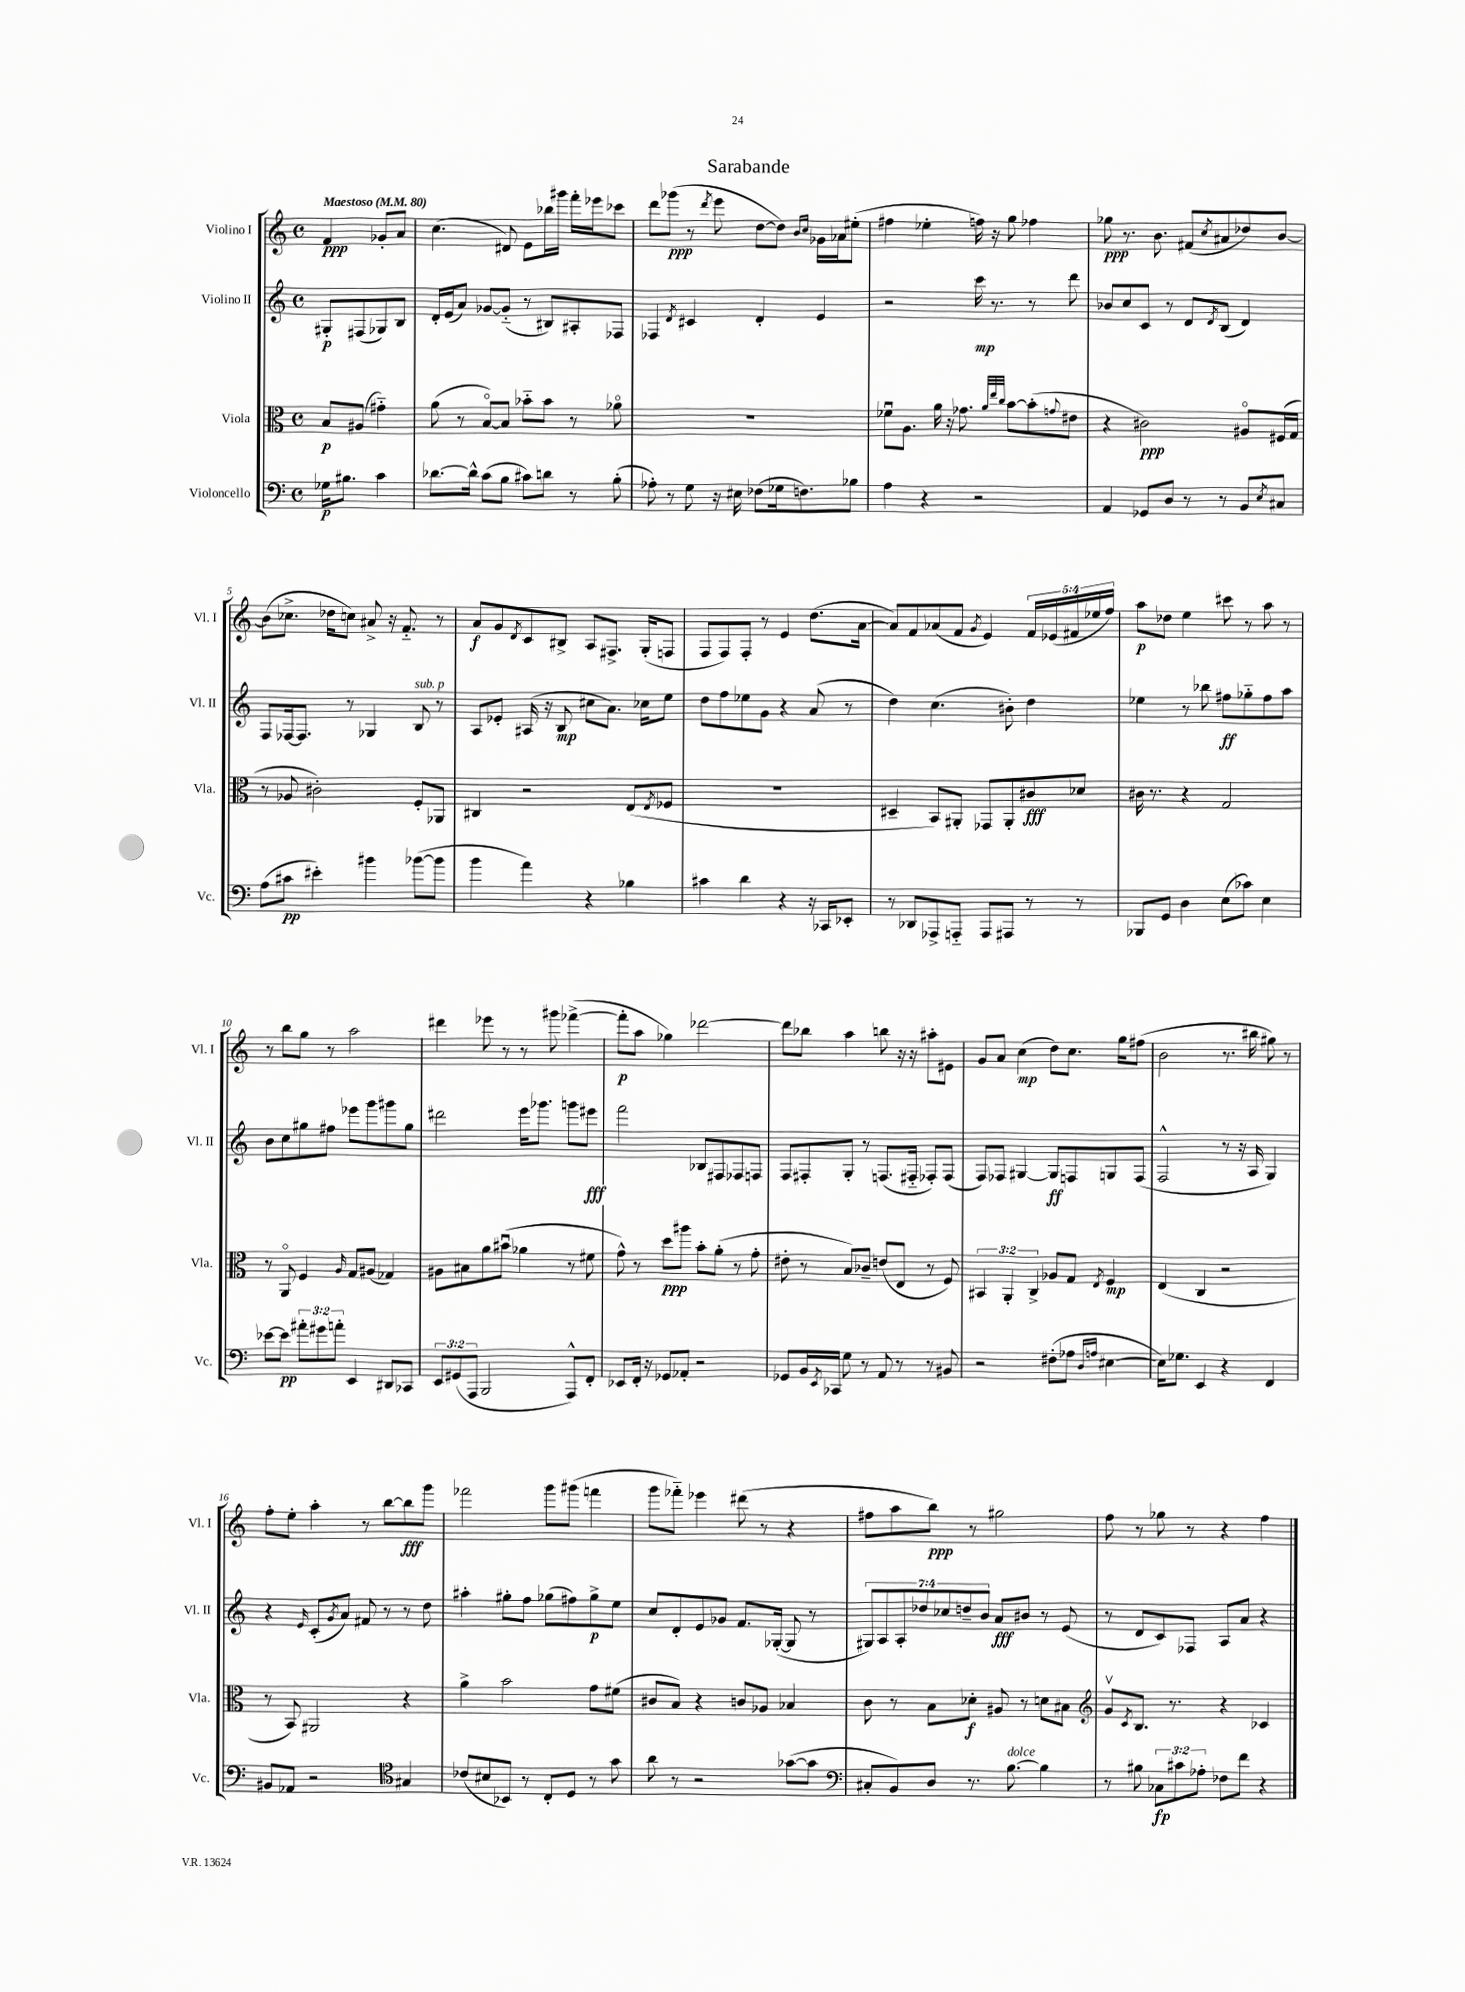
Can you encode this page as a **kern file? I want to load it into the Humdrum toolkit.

**kern	**kern	**kern	**kern
*staff4	*staff3	*staff2	*staff1
*clefF4	*clefC3	*clefG2	*clefG2
*k[]	*k[]	*k[]	*k[]
*M4/4	*M4/4	*M4/4	*M4/4
*met(c)	*met(c)	*met(c)	*met(c)
*MM80	*MM80	*MM80	*MM80
16G-	8B	8G#'	4f
8.B#	.	.	.
.	(8A#	(8F#	.
4c	4g#'~)	8G-)	8g-'
.	.	8B	8a
=	=	=	=
[8.d-	(8a	16d'	(4.cc
.	.	(16e	.
.	8r	8a)	.
16d-^^]	.	.	.
(8c	[8Bo)	[8g-	.
8B	8B]	(8g-'~]	8d#)
8c#)	8b-'~	8r	8e
8d	8b-	8B#)	16bb-
.	.	.	16ggg#
8r	8r	8A#'	16fff'
.	.	.	16eee-
(8B'	8a-o	8F-	8ccc-
=	=	=	=
8A-')	1r	4F-	8ddd
8r	.	.	(8ggg-
.	.	8qd	.
8G	.	4c#	8r
.	.	.	8qddd
16r	.	.	8eee
16E#	.	.	.
(8F-	.	4d'	[8dd
16G-	.	.	8dd])
8.F)	.	.	.
.	.	.	16qqb
.	.	.	16qqcc
.	.	4e	16g-
.	.	.	16a-
8B-	.	.	(8ee#'
=	=	=	=
4A	8f-u	2r	4ff#
.	8.A	.	.
4r	.	.	4ee-'
.	16a	.	.
.	16r	.	.
.	8.g-	.	.
2r	.	16ccc	16ff)
.	.	8.r	16r
.	32qqa	.	.
.	32qqee	.	.
.	32qqcc	.	.
.	[8b	.	8gg
.	(8b']	8r	4ff-
.	8qqg	.	.
.	8e#	8ddd	.
=	=	=	=
4AA	4r	8b-	8gg-
.	.	8cc	8.r
8GG-	2c#)	8c	.
.	.	.	8.b
8D	.	8r	.
8r	.	8d	(8f#
.	.	8qd	8qcc
8r	.	(8B	8a#
8BB	8A#o	4d)	8dd-)
8qE	.	.	.
8C#	(16F#	.	[8b
.	16G	.	.
=	=	=	=
(8A	8r	8F	(8b]
8c#	8A-	[16F-	8.cc-^
.	.	8.F-]	.
4e#')	2c#')	.	.
.	.	.	16dd-
.	.	8r	8cc)
4b#	.	4G-	8a#^
.	.	.	16r
.	.	.	8.f'~
([8b-	8F'	8B	.
8b-]	8AA-	8r	8r
=	=	=	=
4b	4C#	8A	8a
.	.	8e-'	8g
.	.	.	8qd
4a)	2r	(16A#	8c
.	.	16r	.
.	.	8B	8B#^
4r	.	8cc#	8A
.	.	8.a)	8.F#^
4B-	(8E	.	.
.	.	16cc-	(16G'
.	8qE	.	.
.	8F-	8ee	8F
=	=	=	=
4c#	1r	8dd	8F
.	.	8ff	8F)
4d	.	8ee-	8F'
.	.	8g	8r
4r	.	4r	4e
16r	.	(8a	(8.dd
16CC-	.	.	.
8EE-'	.	8r	.
.	.	.	[16a
=	=	=	=
8r	4D#~	4dd)	8a])
8DD-	.	.	8f
8AAA-^	8BB)	(4.cc	(8a-
8AAA'~	8AA#'	.	8f
.	.	.	8qg
8AAA	8GG-	.	4e)
8AAA#	8AA#'	8b#')	.
8r	8c#	4dd	20f
.	.	.	(20e-
.	.	.	20f#
8r	8d-	.	.
.	.	.	20ee-
.	.	.	20ff)
=	=	=	=
8BBB-	16c#	4ee-	8aa
.	8.r	.	.
8GG	.	.	8dd-
4D	4r	8r	4ee
.	.	8bb-	.
(8E	2G	8ff#	8ccc#
8c-)	.	8gg-'~	8r
4E	.	8ff#	8aa
.	.	8aa	8r
=	=	=	=
[8e-	8r	8b	8r
8e-]	8AAo	8cc	8bb
12a#'	4F	8gg#	8gg
12g#	.	.	.
.	.	8ff#	8r
12a'	.	.	.
.	16qqA	.	.
4EE	8G	8eee-	2aa
.	(8A#	8ggg	.
8DD#	4G-)	8ggg#	.
8CC-	.	8gg#	.
=	=	=	=
12EE	8A#	2ddd#	4ddd#
(12GG#	.	.	.
.	8B#	.	.
12AAA	.	.	.
2BBB	8a	.	8eee-
.	(8b#u	.	8r
.	4a-	16eee	8r
.	.	8.ggg-	.
.	.	.	8ggg#
8AAA^^)	8r	8ggg	([4fff-^
8FF'	8f#	8eee#	.
=	=	=	=
8EE-	8g^^)	2fff	8fff-']
16FF'	8r	.	8aa
16r	.	.	.
8GG-	8dd	.	4gg-)
8AA-'	8aa#	.	.
2r	8b'	8B-	[2ddd-
.	(8a'	8F#	.
.	8r	8F-	.
.	8g'	8F	.
=	=	=	=
8GG-	8e#'	8F	8ddd-]
16BB	8r	8F#'	8bb-
8qEE	.	.	.
16CC-	.	.	.
8G	8B)	8G'	4aa
8r	8c-~	8r	.
8AA	(8e	(8.F	8bb
8r	8E	.	16r
.	.	16F#'~	16r
8r	8r	8F-')	8aa#'
8BB#	8F)	(8F-	8e#
=	=	=	=
2r	6BB#	8F)	8g
.	.	8F-	8a
.	6AA'	.	.
.	.	[4G#	(4cc
.	6C^	.	.
(8F#'	8A-	8G#]	8dd)
8A-	8G	8F	8.cc
16qqD	.	.	.
16qqA	8qE	.	.
[4E#	4F	8G	.
.	.	.	16gg
.	.	(8F	(8ff#
=	=	=	=
16E#])	(4E	2F^^	2b
8.G-	.	.	.
4EE	4C	.	.
4r	2r	8r	8.r
.	.	16r	.
.	.	16A	16bb#
4FF	.	4G)	8gg#)
.	.	.	8r
=	=	=	=
8BB#	8r	4r	8ff'
8AA-	8BB)	.	8ee'
.	.	16qqe	.
2r	2AA#	(8c'	4aa'
.	.	8qg	.
.	.	8a)	.
.	.	8f#	8r
.	.	8r	[8bb
*clefC4	*	*	*
4G#	4r	8r	8bb]
.	.	8dd	8ggg
=	=	=	=
(8c-	4a^	4aa#'	2fff-
8B#	.	.	.
8BB-)	2b	8gg#'	.
8r	.	8ff	.
8C'	.	(8gg-	8ggg
8D	.	8ff#)	(8ggg#
8r	8g	8gg-^	4fff
8g	(8f#	8ee	.
=	=	=	=
8a	8c#	8cc	8ggg
8r	8B)	8d'	8fff-'~)
2r	4r	8e	4eee-
.	.	8g-	.
.	8c	8.f	(8ddd#
.	8A-	.	8r
.	.	([16G-'	.
([8g-	4B-	8G-]	4r
8g-]	.	8r	.
=	=	=	=
*clefF4	*	*	*
8C#'	8c	14G#)	8ff#
.	.	14A	.
8BB)	8r	.	8aa
.	.	14A'	.
.	.	14dd-	.
8D	8B	.	8bb)
.	.	14cc-	.
.	.	14dd~	.
8.r	8d-'	.	8r
.	.	14b	.
.	8A#	8a	2gg#
[8.B	.	.	.
.	8r	8b#	.
4B]	8d	8r	.
.	8B#	(8e	.
=	=	=	=
*	*clefG2	*	*
8r	8gv	8r	8ff
.	8qc	.	.
8B#	8.B	8d	8r
12C-	.	8c)	8gg-
.	8.r	.	.
12c#	.	.	.
.	.	8F-	8r
12A-'	.	.	.
8F-	4r	8A	4r
8f	.	8a	.
4r	4c-	4r	4ff
==	==	==	==
*-	*-	*-	*-
